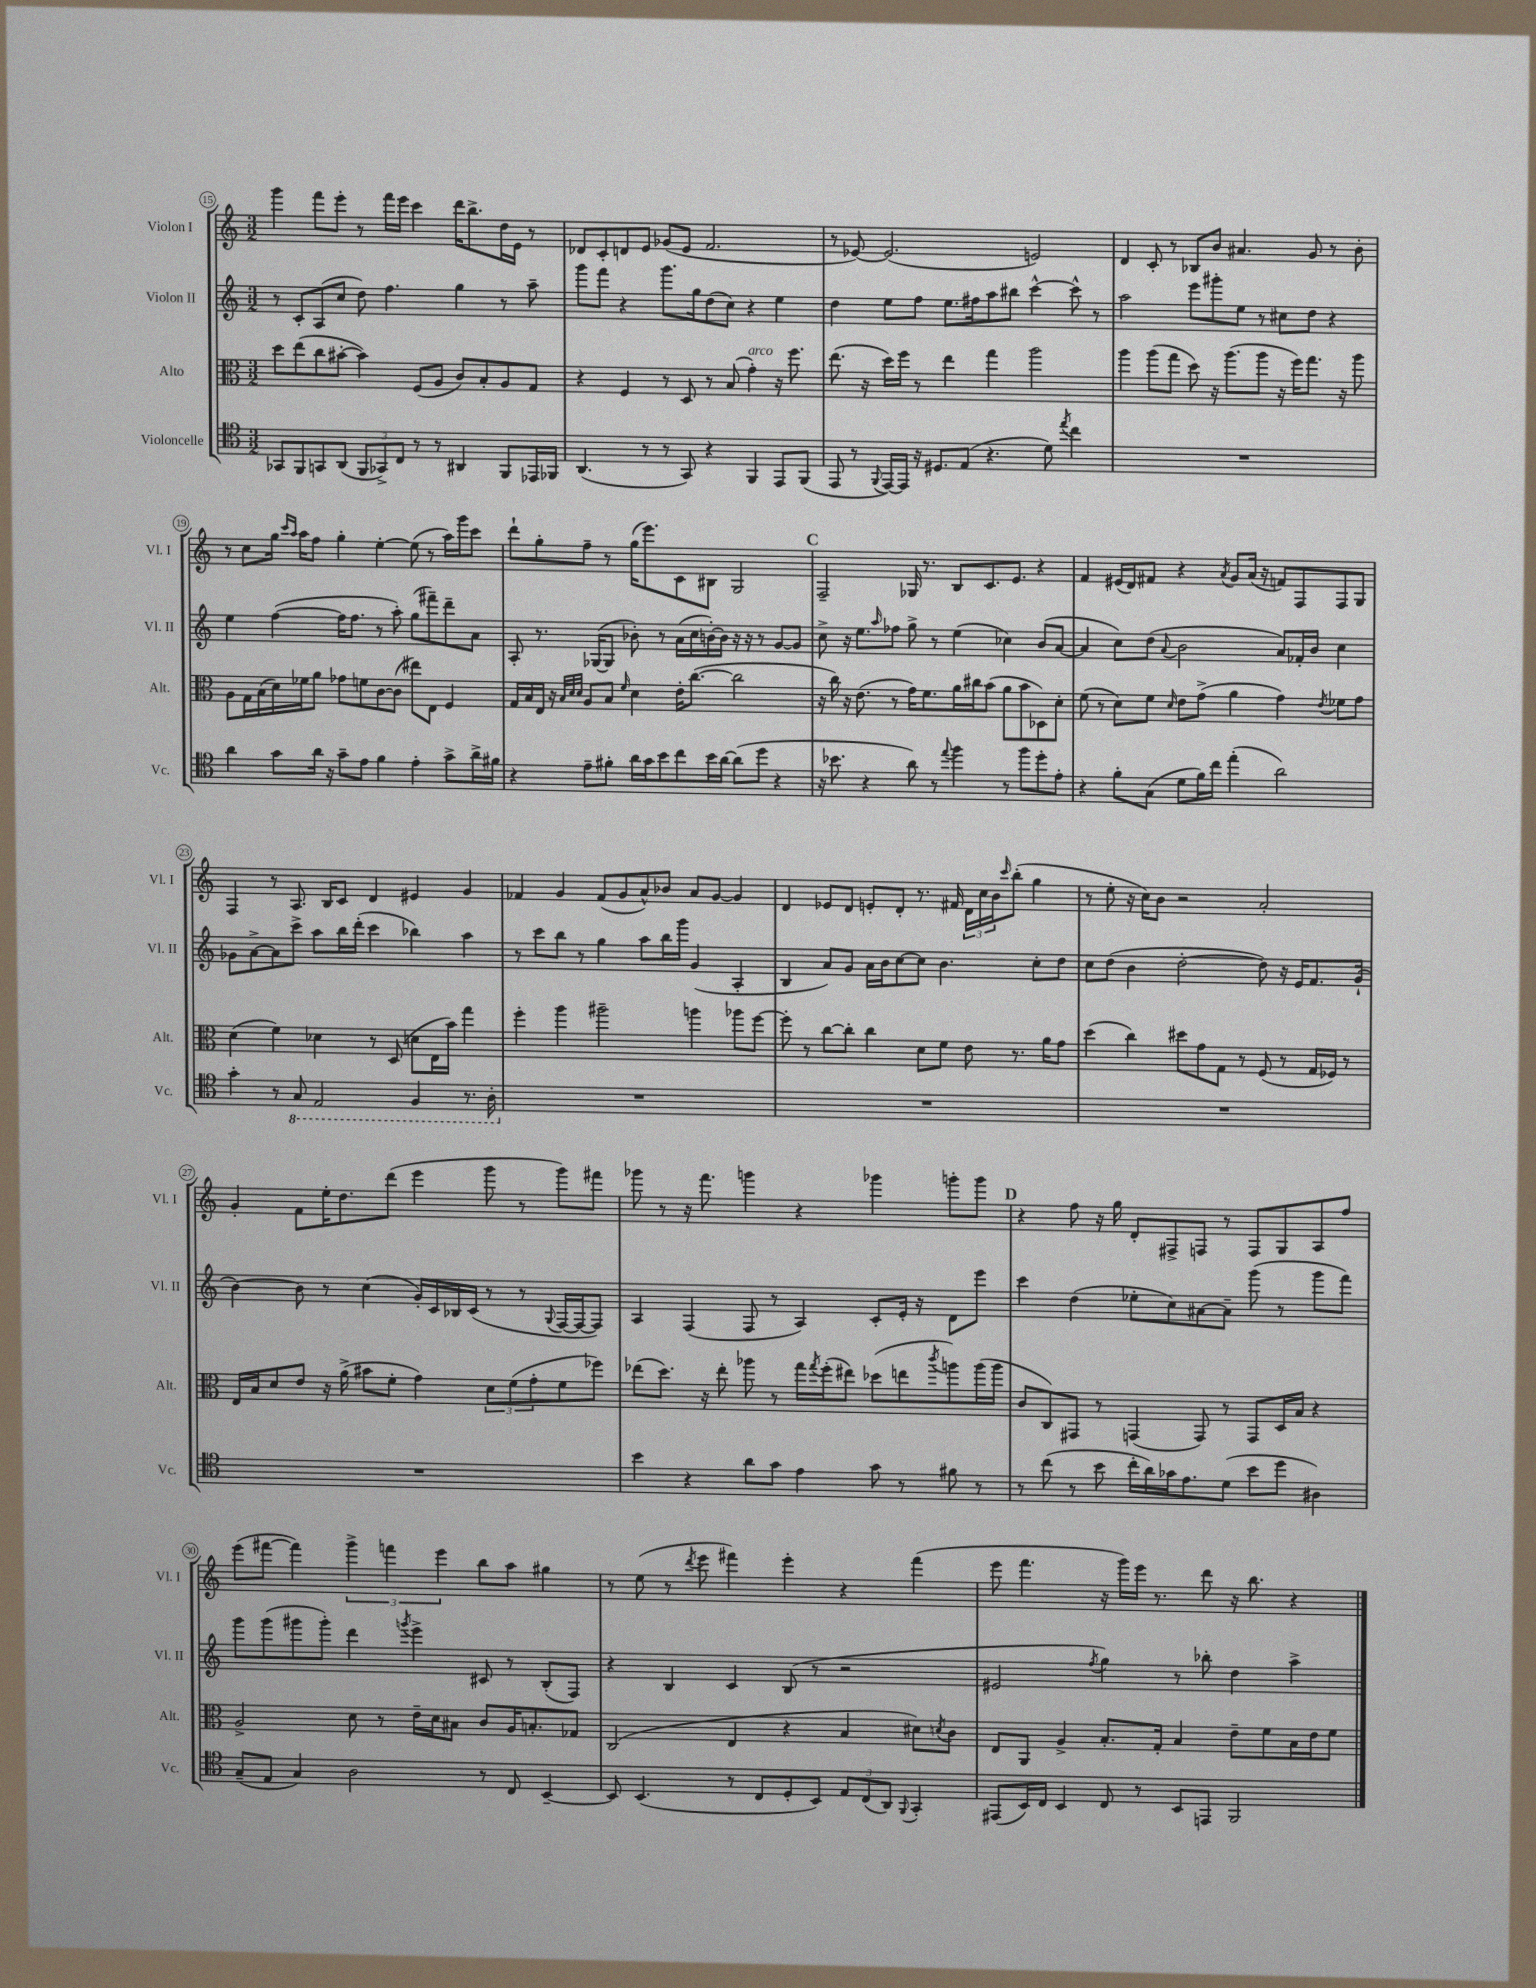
<<
\new StaffGroup <<
\new Staff = "s0" \with { instrumentName = "Violon I" shortInstrumentName = "Vl. I" } {
    \clef treble \key c \major \numericTimeSignature \time 3/2
    g'''4 f'''8 e'''8-. r8 f'''16 e'''16 c'''4 d'''16 b''8.-> d''16 e'16 r8 |
    des'8 c'8-. d'8 e'8 ges'8( e'8 f'2. |
    r8 ees'8~) ees'2.( e'2) |
    d'4 c'8-. r8 bes8 b'8 ais'4. g'8 r8 b'8-. |
    r8 c''8 g''16 \grace { c'''16 a''16 } a''16 f''8 g''4-. e''4~-. e''8( r8 a''16) g'''16 c'''8 |
    d'''8-! g''8-. f''8-- r8 g''16( e'''8.) c'8 bis8 g2 |
    \mark \markup { \bold "C" } f2-- ges16 r8. b8 c'8. e'8. r4 |
    f'4 eis'16( d'16) fis'8 r4 \acciaccatura { a'8 } g'8 a'16( r16 f'8) f8 f8 g8 |
    f4 r8 a8. b16 c'8 d'4 eis'4 g'4 |
    fes'4 g'4 fes'8( g'8 a'8-^) bes'8 a'8 g'8~ g'4 |
    d'4 ees'8 d'8 e'8-. d'8-. r8. fis'16 \tuplet 3/2 { d'16 c''16 b'16 } \grace { c'''16 } b''8-.( g''4 |
    r8 e''8-. r16 c''16) b'8 r2 a'2-. |
    g'4-. f'8 e''16-. d''8. d'''8( e'''4 g'''8 r8 g'''8) fis'''8 |
    ges'''8 r8 r16 f'''8. g'''4 r4 ges'''4 g'''8-. g'''8 |
    \mark \markup { \bold "D" } r4 f''8 r16 g''16 d'8-. fis8-> f8 r8 f8 g8 a8 f''8 |
    e'''8( fis'''8~ fis'''4) \tuplet 3/2 { g'''4-> f'''4 e'''4 } b''8 a''8 gis''4 |
    r8 e''8( r8 \acciaccatura { d'''8 } e'''8 fis'''4) e'''4-. r4 fis'''4( |
    e'''8 f'''4. r16 g'''16) e'''16 r8. d'''8 r16 b''8. r4 \bar "|." |
}
\new Staff = "s1" \with { instrumentName = "Violon II" shortInstrumentName = "Vl. II" } {
    \clef treble \key c \major \numericTimeSignature \time 3/2
    r8 c'8-. a8( c''8 d''8) f''4. g''4 r8 a''8-- |
    g'''8 f'''8 r4 g'''8. g''16 d''8( c''8) r4 e''4 |
    d''4 e''8 f''8 e''8. fis''16 a''8 bis''8 c'''4~-^ c'''8-^ r8 |
    a''2 e'''8 gis'''8-. e''8 r8 cis''8 d''8 r4 |
    e''4 f''4~( f''16 f''8. r8 a''8-.) g''8( fis'''8--) d'''8-- a'8 |
    a8-. r8. ges16~( ges8 bes'8-.) r8 a'16( c''16 b'16~-.) b'16 r16 r16 r8 g'8~ g'8 |
    \mark \markup { \bold "C" } c''8-> r16 e''8. \grace { a''16 } fes''8 g''8-> r8 e''4( ces''4) b'8( a'8~ |
    a'4 c''8) d''8( \appoggiatura { a'8 } b'2 a'8) fes'16-. b'16 c''4 |
    ges'8 a'8~-> a'8 c'''8-> a''8 b''16 d'''16-.( c'''4 bes''4) a''4 |
    r8 c'''8 b''8 r8 g''4 a''8 b''16 g'''16 g'4( a4-. |
    b4 a'8) g'8 a'16 b'16 c''8~ c''8 b'4. c''8-. d''8 |
    c''8 d''8( b'4 d''2~-. d''8) r16 e'16 f'8. g'16-!( |
    b'4~) b'8 r8 c''4( g'16-.) c'16 bes16 c'16( r8 r8 \appoggiatura { g8 } f16~ f16~ f8) |
    a4 f4( f8 r8 a4) c'8-. e'16-. r16 d'8 e'''8 |
    \mark \markup { \bold "D" } c'''4 d''4( ees''8-. c''8) ais'8~ ais'8-- g'''8( r8 g'''8 f'''8) |
    g'''8 g'''8( gis'''8 gis'''8-.) d'''4 \acciaccatura { g'''8 } e'''4-> cis'8 r8 b8-.( f8) |
    r4 b4 c'4 b8( r8 r2 |
    eis'2 \acciaccatura { f''8 } g''4) r8 bes''8-. d''4 a''4-> \bar "|." |
}
\new Staff = "s2" \with { instrumentName = "Alto" shortInstrumentName = "Alt." } {
    \clef alto \key c \major \numericTimeSignature \time 3/2
    d''8 e''8( c''8 bis'8~-. bis'4) f8( a8 c'8) b8-. a8 g8 |
    r4 f4 r8 d8 r8 b8( g'4-.^\markup { \italic "arco" }) r16 f''8. |
    e''8.( r16 d''16) f''16 r8 e''4 g''4 a''2 |
    a''4 a''8( g''8 d''8) r16 a''8.( a''8 r16 f''16) g''8. r16 a''8 |
    a8 g16 b16( d'16) fes'16 a'8 ges'8 f'8 c'8~ c'8( eis''8) e8 f4 |
    g16 b16 e16 r16 \grace { b32 d'32 d'32 } a8 b8 \grace { f'16 } d'4 e'16-. c''8.~( c''2 |
    \mark \markup { \bold "C" } r16 c''16) r16 e'8.( r8 g'16) f'8. a'16 cis''16 b'8( a'8 b'8 des8) d'8-. |
    f'8( r8 d'8) f'8 \grace { d'16 } e'8 g'8->( a'4 g'4) \acciaccatura { e'8 } fes'8 g'8 |
    d'4( f'4) des'4 r8 d8( d'8 e16 b'16) g''4 |
    f''4-. a''4 ais''2-- a''4 aes''8 f''8~ |
    f''8-. r8 c''8~ c''8-. c''4 d'8 f'8 e'8 r8. a'16 g'8 |
    d''4( c''4) dis''8 g'8 g8 r8 f8( r8 g16 fes16) r8 |
    e16 b16 d'8 e'8 r16 a'16->( bis'8 f'8-. g'4) \tuplet 3/2 { d'8 f'8( g'8-. } f'8 fes''8) |
    ees''8( d''8.) r16 ees''8-. aes''8 r8 g''16 \acciaccatura { g''8 } f''16-.( eis''8) des''8( e''8 \acciaccatura { c'''8 } a''8) a''16( a''16 |
    \mark \markup { \bold "D" } c'8 c8) gis,8 r8 g,4( g,8) r8 g,8 d16 b16 r4 |
    a2-> d'8 r8 e'16-- d'16 bis8 c'8 a16 b8.-. ges8 |
    c2( e4 r4 b4 dis'8) \acciaccatura { d'8 } c'8 |
    e8 a,8 a4-> b8.-. g16-. b4 e'8-- f'8 b16 e'16 f'8 \bar "|." |
}
\new Staff = "s3" \with { instrumentName = "Violoncelle" shortInstrumentName = "Vc." } {
    \clef tenor \key c \major \numericTimeSignature \time 3/2
    ges,8 f,8 g,8 a,8( \tuplet 3/2 { f,8 ges,8->) c8 } r8 r8 ais,4 f,8 ees,16 fes,16 |
    a,4.( r8 r8 g,8) r4 f,4 e,8 f,8( |
    e,8 r8 \appoggiatura { f,8 } e,16~) e,16 r16 dis8. e8( r4. d'8) \acciaccatura { e''8 } c''4 |
    R1. |
    a'4 g'8 a'16 r16 g'8-- e'8 f'4 e'4-. g'8-> a'16-> fis'16 |
    r4 e'8-- fis'8-. a'16 g'16 b'8 c''8 b'16 a'16~ a'8( d''8 r4 |
    \mark \markup { \bold "C" } r16 bes'8. r4 a'8) r8 \appoggiatura { e''8 } f''4 r8 f''8 d''8-. e'8-. |
    r4 f'8-. g8( d'8 f'16) c''16 e''4-.( a'2) |
    g'4-. r8 \ottava #-1 g,8 e,2 f,4 r8. a,16-. \ottava #0 |
    R1. |
    R1. |
    R1. |
    R1. |
    b'4 r4 a'8 g'8 e'4 g'8 r8 fis'8 r8 |
    \mark \markup { \bold "D" } r8 c''8( r8 b'8 c''16-. a'16) ges'16 e'8. d'8( b'8 d''8 ais4) |
    g8--( e8 g4) a2 r8 c8 b,4~-- |
    b,8 b,4.( r8 c8 d8-. b,8) \tuplet 3/2 { e8 c8( a,8) } \appoggiatura { f,8 } g,4-. |
    eis,8( b,16) c16 b,4 c8 r8 b,8 e,8 f,2 \bar "|." |
}
>>
>>
\layout { \context { \Score currentBarNumber = #15 \override BarNumber.stencil = #(make-stencil-circler 0.1 0.3 ly:text-interface::print) } }
